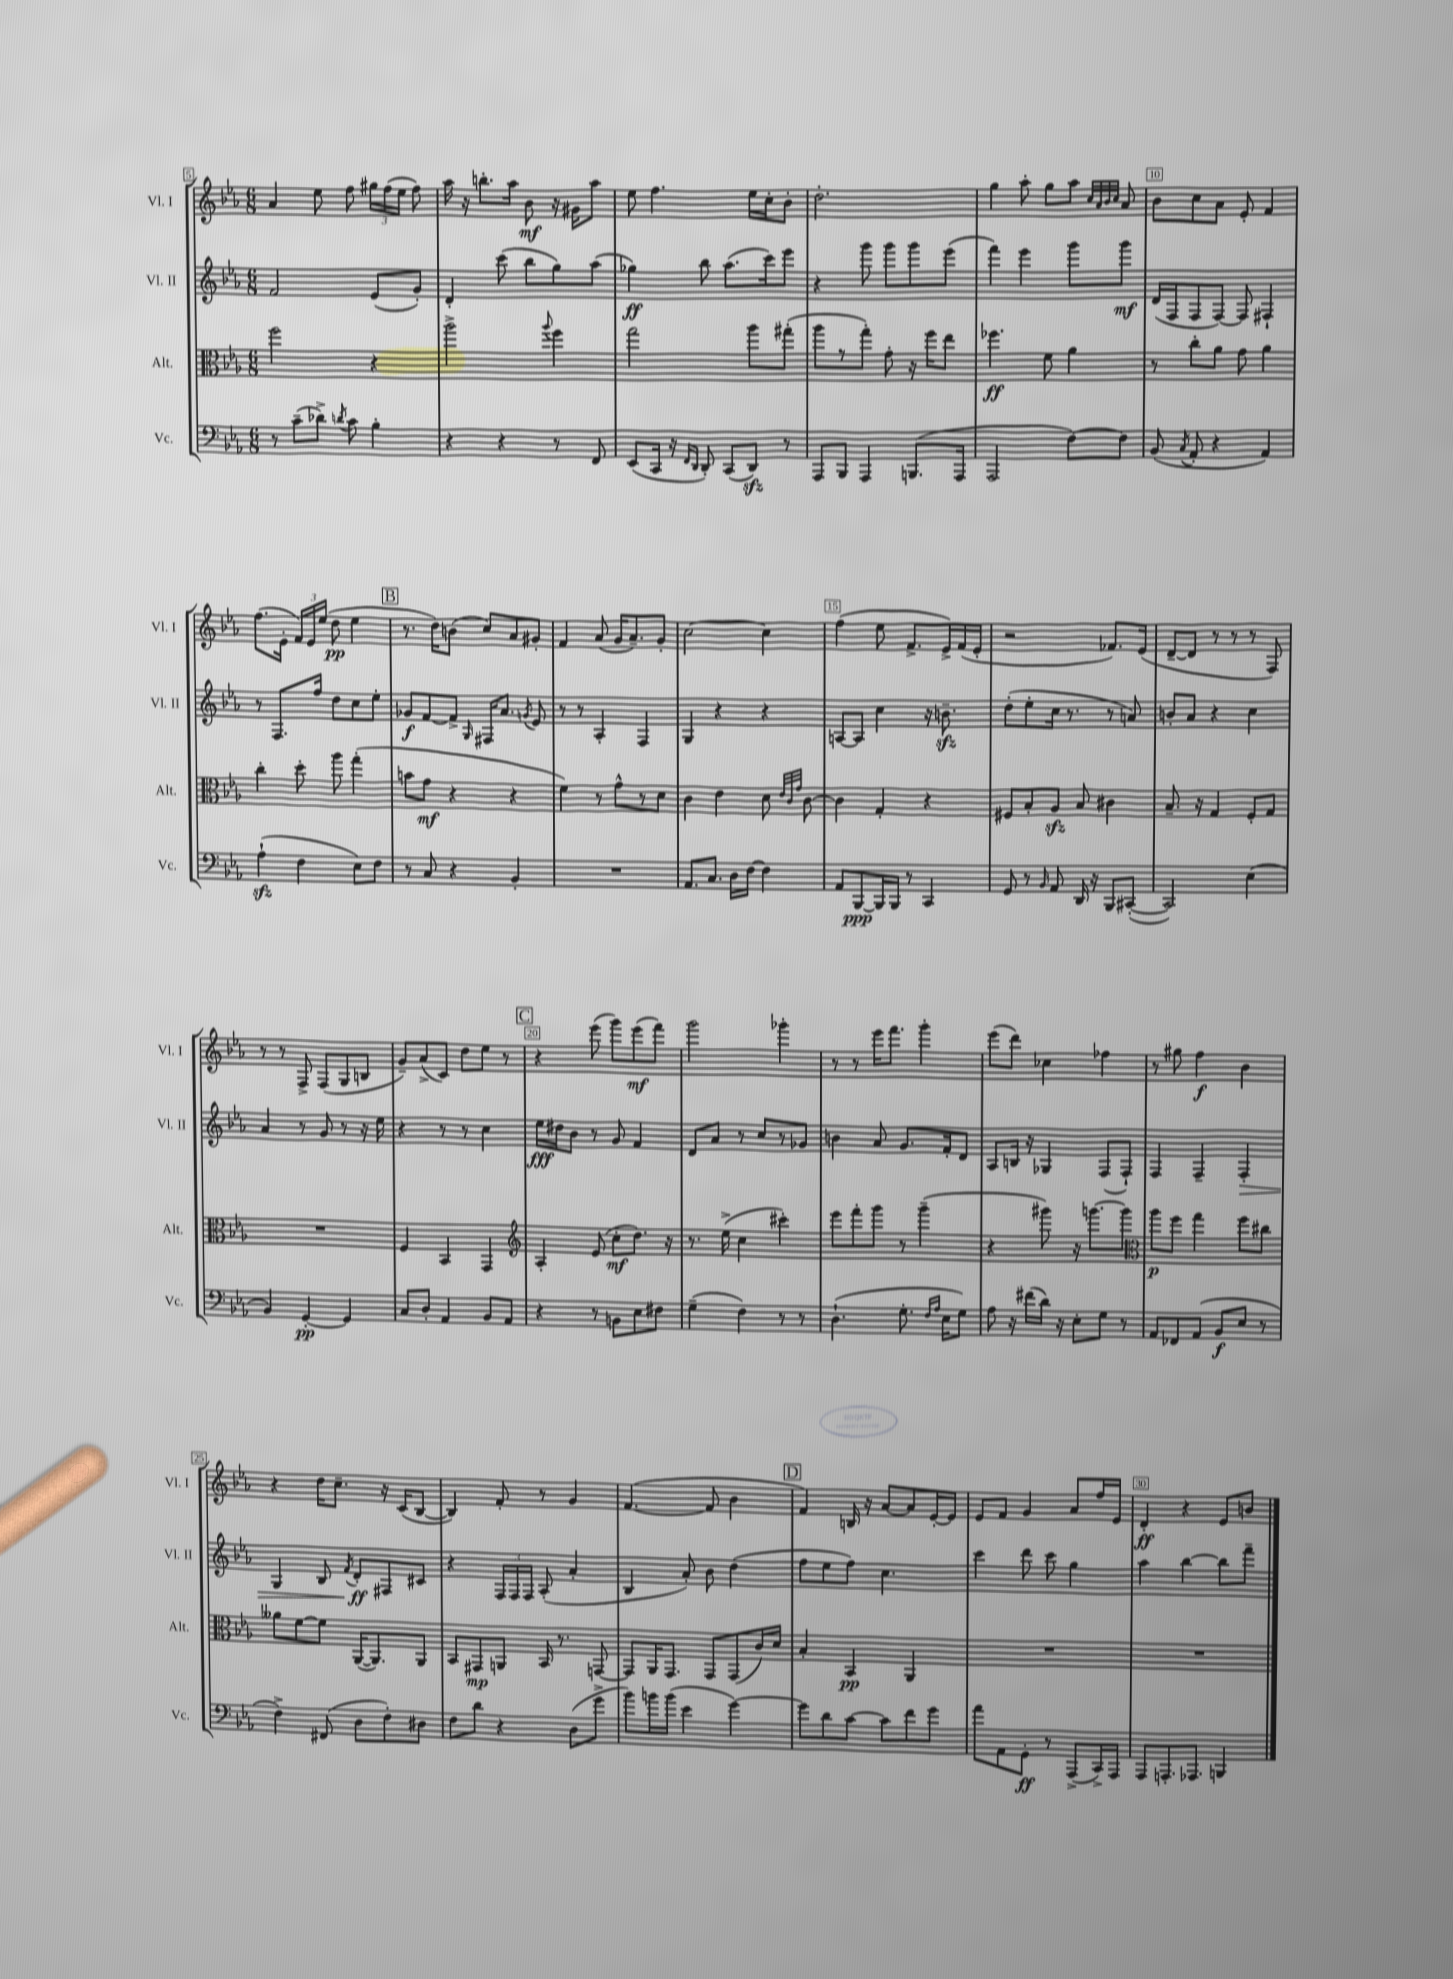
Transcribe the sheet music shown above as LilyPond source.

<<
\new StaffGroup <<
\new Staff = "s0" \with { instrumentName = "Vl. I" shortInstrumentName = "Vl. I" } {
    \clef treble \key ees \major \numericTimeSignature \time 6/8
    \autoBeamOff aes'4 ees''8 f''8 \tuplet 3/2 { gis''16[ f''16( ees''16] } f''8) |
    aes''16 r16 b''8.[-. aes''16] bes'8\mf r16 gis'16[ aes''8] |
    ees''8 f''4. ees''16[ c''16-. bes'8]-. |
    d''2.-. |
    g''4 aes''8-. g''8[ aes''8] \grace { c''32[ aes'32 bes'32 c''32] } aes'8 |
    bes'8[ c''8 aes'8] ees'8-. f'4 |
    f''8.[( ees'16]-. \tuplet 3/2 { f'16[) ees'16 ees''16]( } d''8\pp ees''4 |
    \mark \markup { \box "B" } r8. d''16[) b'8]( c''8[) aes'8 gis'8]-. |
    f'4 aes'8( g'16[ aes'8.--) g'8]-. |
    c''2~ c''4 |
    f''4( ees''8 f'8.[-> ees'16->) f'16( ees'16]-. |
    r2 fes'8.[) ees'16]( |
    d'8[~-- d'8] r8 r8 r8 f8) |
    r8 r8 f8-> f8[( g8 b8] |
    g'8[--) aes'8->( c'8]) d''8[ ees''8] r8 |
    \mark \markup { \box "C" } r4 ees'''8( g'''8[) ees'''8\mf( f'''8]) |
    g'''2 ges'''4-. |
    r8 r8 ees'''16[ f'''8.] g'''4-. |
    ees'''8[( d'''8]) ces''4 fes''4 |
    r8 gis''8 f''4\f bes'4 |
    r4 d''16[ c''8.]-- r16 c'16[( bes8]~ |
    bes4) f'8-. r8 g'4 |
    f'4.~( f'8 bes'4 |
    \mark \markup { \box "D" } f'4) b16 r16 aes'8[~ aes'8 ees'16~-. ees'16] |
    ees'8[ f'8] g'4 aes'8[ f''16 ees'16] |
    d'4-.\ff r4 ees'8[ b'8] \bar "|." |
}
\new Staff = "s1" \with { instrumentName = "Vl. II" shortInstrumentName = "Vl. II" } {
    \clef treble \key ees \major \numericTimeSignature \time 6/8
    \autoBeamOff f'2 ees'8[( g'8]-.) |
    d'4-. c'''8( bes''8[ g''8) aes''8]( |
    ges''4\ff) bes''8 aes''8.[( c'''16) ees'''8] |
    r4 g'''8 g'''8[ g'''8 ees'''8]( |
    f'''4) ees'''4 g'''8[ g'''8]\mf |
    d'16[( f16 f8 f8]~) f8 fis4-! |
    r8 f8.[ f''16] d''8[ c''8 ees''8]-. |
    \mark \markup { \box "B" } ges'8[\f f'8~ f'8]-> \grace { g16 } fis16[ aes'8.] \acciaccatura { g'8 } ees'8 |
    r8 r8 aes4-. f4 |
    g4 r4 r4 |
    a8[~ a8] c''4 r16 b'8.--\sfz |
    d''8[-.( ees''8-. c''16] r8. r8 a'8) |
    b'8[-. aes'8] r4 c''4 |
    aes'4 r8 g'8 r8 r16 ees''16 |
    r4 r8 r8 c''4 |
    \mark \markup { \box "C" } ees''16[\fff dis''16 bes'8] r8 g'8 f'4 |
    d'8[ aes'8] r8 c''8[ r8 ges'8] |
    b'4 aes'8 g'8.[ f'16-. d'8] |
    aes8[ b16] r16 ges4 f8[( f8]-!) |
    f4 f4-- f4-.\> |
    g4 bes8 \acciaccatura { f'8 } d'8[-.\ff\! fis8 cis'8] |
    r4 \tuplet 3/2 { f16[ f16 f16] } aes8-.( aes'4-. |
    bes4 aes'8-.) bes'8 d''4( |
    \mark \markup { \box "D" } f''8[ ees''8 f''8]) c''4. |
    c'''4 d'''8 c'''8 g''4 |
    aes''4 bes''4~ bes''8[ f'''8]-- \bar "|." |
}
\new Staff = "s2" \with { instrumentName = "Alt." shortInstrumentName = "Alt." } {
    \clef alto \key ees \major \numericTimeSignature \time 6/8
    \autoBeamOff f''2 r4 |
    aes''2-> \appoggiatura { aes''8 } f''4 |
    g''2 aes''8[ gis''8]-.( |
    aes''8[ r8 g''8]-.) g'8-. r16 f''16[ ees''8] |
    fes''4.\ff f'8 aes'4 |
    r8 c''8[-. aes'8] g'8 aes'4 |
    c''4-. d''8-. aes''8 g''4-.( |
    \mark \markup { \box "B" } b'8[ g'8]\mf r4 r4 |
    f'4) r8 g'8[-^ r8 d'8] |
    c'4 ees'4 d'8 \grace { ees'32[ c'32 g'32] } c'8~ |
    c'4 g4-. r4 |
    fis8[ bes8-. aes8]\sfz bes8 cis'4 |
    bes8.-- r16 g4 f8[-. g8] |
    R2. |
    f4 bes,4 g,4 |
    \mark \markup { \box "C" } \clef treble aes4-. ees'8( c''8[-.\mf d''8.]) r16 |
    r8. ees''16->( c''4 cis'''4-.) |
    ees'''8[ f'''8-. g'''8] r8 g'''4--( |
    r4 gis'''8) r16 g'''8.[~ g'''8] |
    \clef alto aes''8[\p f''8] g''4 f''8[ cis''8] |
    aeses'8[ f'8~ f'8] aes,16[~( aes,8.) aes,8] |
    bes,8[ gis,8\mp a,8] bes,16 r8. g,8~ |
    g,8[ aes,16 g,8.] g,8[ g,8( c'16) d'16] |
    \mark \markup { \box "D" } bes4-. bes,4\pp aes,4 |
    R2. |
    R2. \bar "|." |
}
\new Staff = "s3" \with { instrumentName = "Vc." shortInstrumentName = "Vc." } {
    \clef bass \key ees \major \numericTimeSignature \time 6/8
    \autoBeamOff r8 c'8[--( des'8]->) \acciaccatura { d'8 } c'8 bes4-. |
    r4 r4 r8 f,8 |
    ees,8[( c,16] r16 \grace { f,16[ d,16] } d,8-.) c,8[( d,8]\sfz) r8 |
    aes,,8[ bes,,8] aes,,4 b,,8.[( aes,,16] |
    aes,,2 f8[~) f8] |
    bes,8( \acciaccatura { c8 } aes,8-. r4 aes,4) |
    aes4-!\sfz( f4 ees8[) f8] |
    \mark \markup { \box "B" } r8 c8 r4 bes,4-. |
    R2. |
    aes,8.[ c8.] d16[ f16]~ f4 |
    aes,8[ bes,,8~\ppp bes,,16 bes,,16] r8 c,4 |
    g,8 r8 \grace { bes,16 } aes,8 d,16 r16 bes,,8[ cis,8]~-.( |
    cis,2) ees4( |
    bes,4) g,4~-.\pp g,4 |
    c8[ d8]-. aes,4 bes,8[ aes,8] |
    \mark \markup { \box "C" } r4 r8 b,8[ ees8 fis8] |
    g4--( f4) r8 r8 |
    d4.-!( g8.-. \grace { f16[ aes16] } ees16[ g8]) |
    aes8 r16 fis'16[( d'16]) r16 ees8[-. g8] r8 |
    aes,8[ fes,8 aes,8]( bes,8[\f ees8] r8 |
    f4->) fis,8( d8[ f8-.) dis8] |
    f8[ d'8] r4 d8[( g'8]-> |
    bes'8[) b'16 b'16]( ees'4 g'4~) |
    \mark \markup { \box "D" } g'8[ d'8 c'8]~ c'8[ f'8 g'8] |
    aes'8[ aes,8 g,8]-.\ff r8 aes,,8[->( c,16->) aes,,16] |
    aes,,8[ a,,8.-. aes,,8.] b,,4 \bar "|." |
}
>>
>>
\layout { \context { \Score currentBarNumber = #5 \override BarNumber.break-visibility = ##(#f #t #t) barNumberVisibility = #(every-nth-bar-number-visible 5) \override BarNumber.stencil = #(make-stencil-boxer 0.1 0.3 ly:text-interface::print) } }
